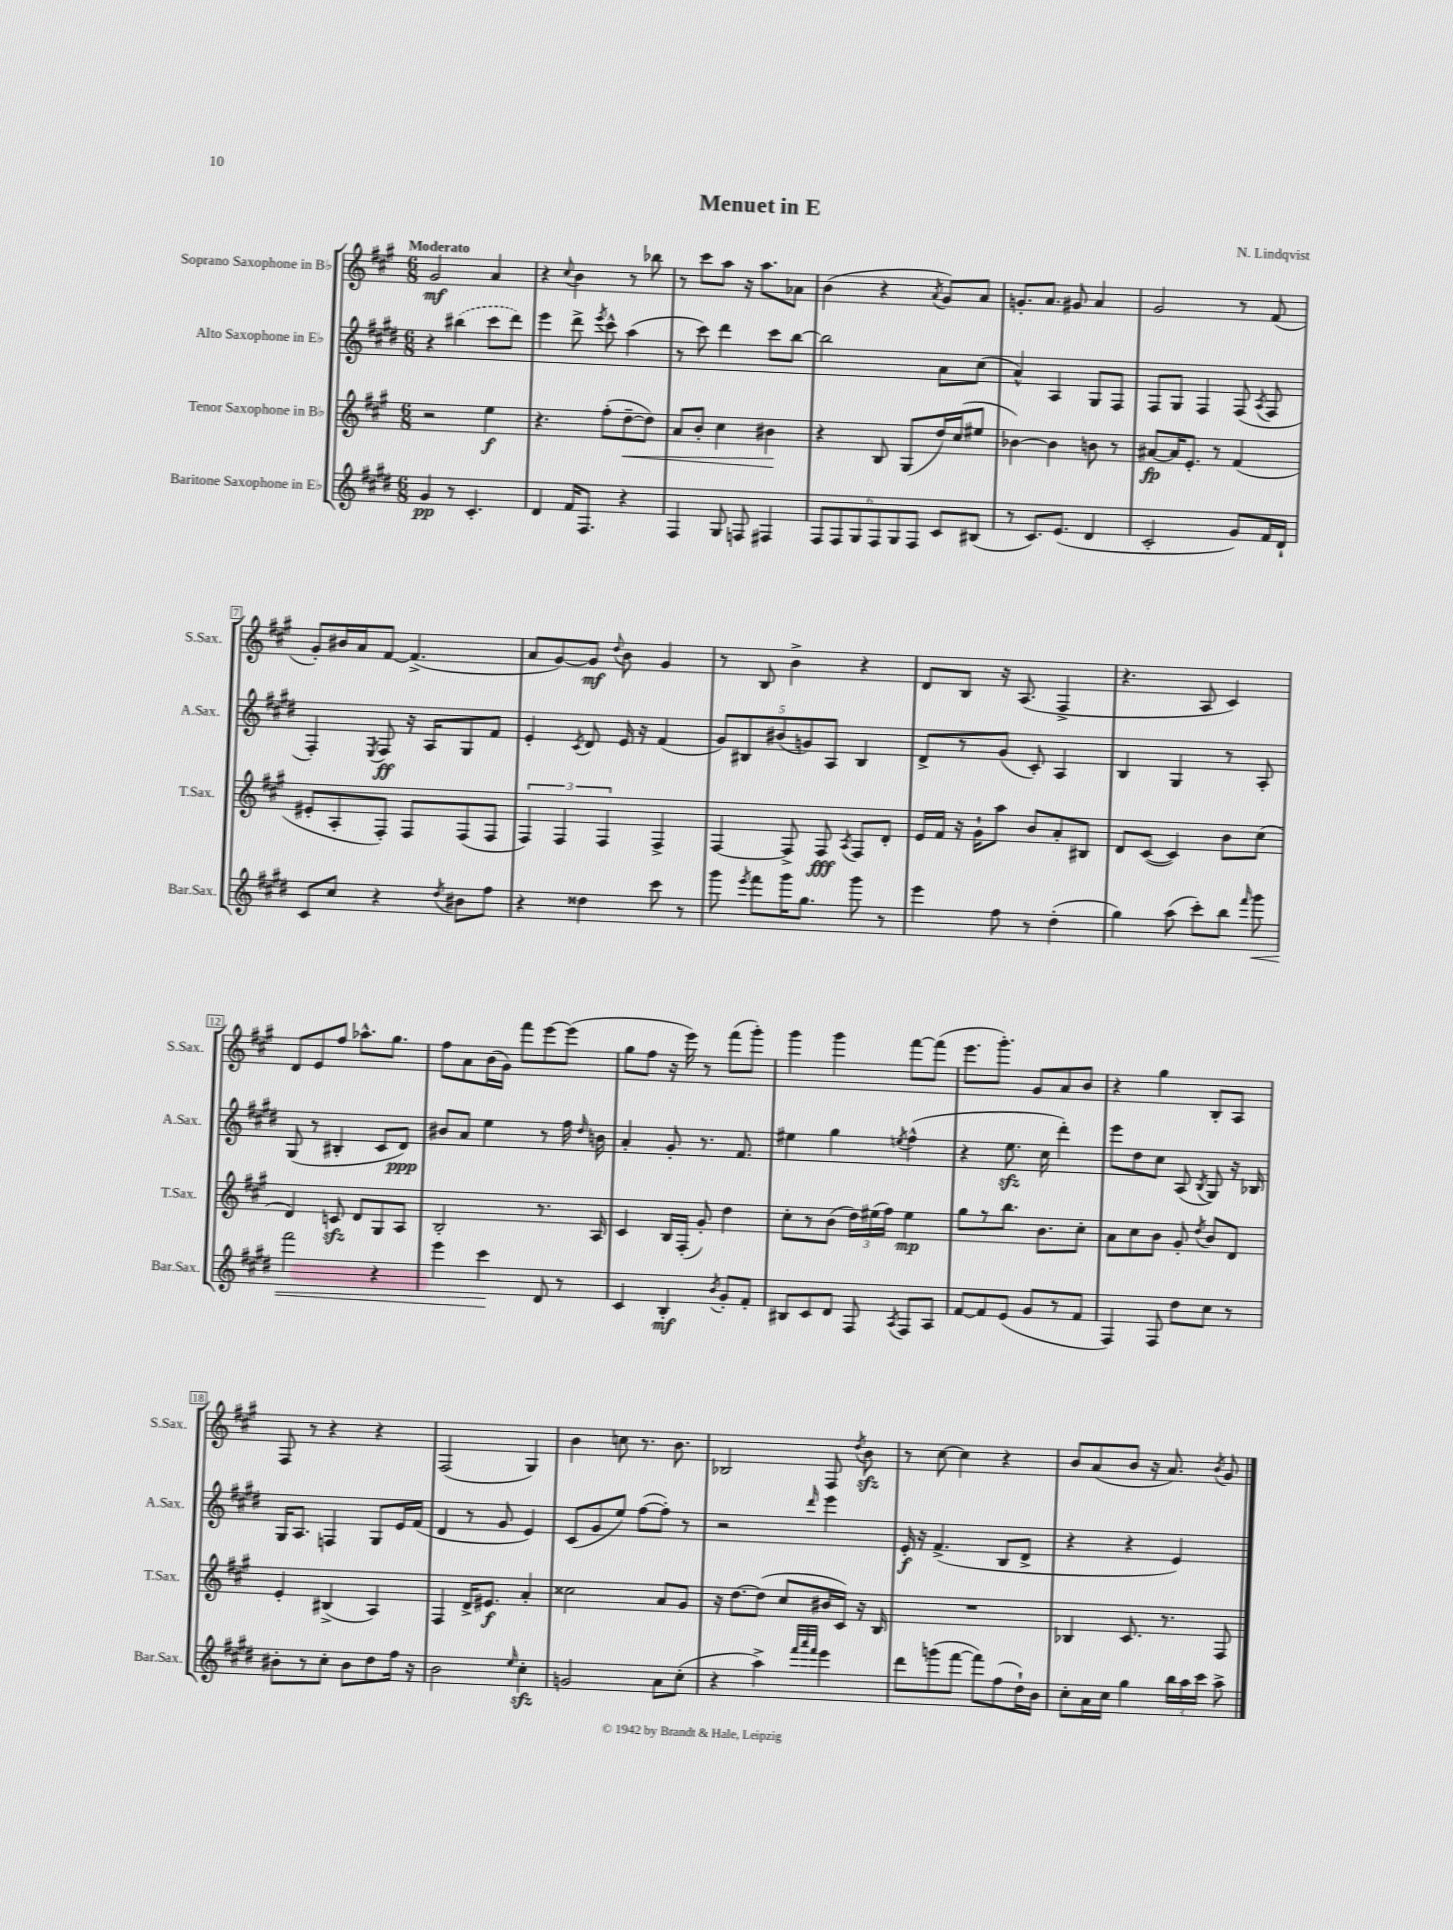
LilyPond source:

\header { title = "Menuet in E" composer = "N. Lindqvist" }
<<
\new StaffGroup <<
\new Staff = "s0" \with { instrumentName = "Soprano Saxophone in Bb" shortInstrumentName = "S.Sax." } {
    \clef treble \key a \major \numericTimeSignature \time 6/8 \tempo "Moderato"
    \autoBeamOff gis'2\mf a'4 |
    r4 \appoggiatura { cis''8 } b'4 r8 bes''8 |
    r8 cis'''8[ a''8] r16 a''8.[ aes'8] |
    b'4( r4 \acciaccatura { a'8 } gis'8[) a'8] |
    g'8.[-. a'8.] gis'8 a'4 |
    gis'2 r8 fis'8( |
    gis'8[-.) bis'16 a'16 fis'8]~ fis'4.->( |
    a'8[ gis'8~) gis'8]\mf \appoggiatura { d''8 } b'8 gis'4 |
    r8 b8 b'4-> r4 |
    d'8[ b8] r16 a8.( fis4-> |
    r4. a8 cis'4) |
    d'8[ e'8 fis''8] aes''8.[-^ gis''8.] |
    fis''8[ a'8 b'16( gis'16]) fis'''8[ e'''8~ e'''8]( |
    gis''8[ fis''8] r16 e'''16) r8 fis'''8[( gis'''8]-.) |
    gis'''4 gis'''4 fis'''8[~ fis'''8]( |
    e'''8.[ gis'''8.]-.) gis'8[ a'8 b'8] |
    r4 gis''4 b8[-. a8] |
    fis8 r8 r4 r4 |
    fis2( gis4) |
    b'4 c''8 r8. b'8. |
    bes2 fis8 \acciaccatura { d''8 } b'8\sfz |
    r8 cis''8~ cis''4 r4 |
    b'8[ a'8( b'8] r16 a'8.) \acciaccatura { b'8 } gis'8 \bar "|." |
}
\new Staff = "s1" \with { instrumentName = "Alto Saxophone in Eb" shortInstrumentName = "A.Sax." } {
    \clef treble \key e \major \numericTimeSignature \time 6/8
    \autoBeamOff r4 \once \slurDashed bis''4( cis'''8[ dis'''8]) |
    e'''4 dis'''8-> \acciaccatura { e'''8 } cis'''8-^ a''4( |
    r8 cis'''8) dis'''4 cis'''8[ b''8]~ |
    b''2 a'8[ cis''8]( |
    a'4-^) a4 gis8[ fis8] |
    fis8[ gis8] fis4 fis8( \acciaccatura { a8 } fis8 |
    fis4-.) \acciaccatura { e8 } fis8\ff r16 a16[ gis8 fis'8] |
    e'4-. \acciaccatura { cis'8 } dis'8 e'16 r16 fis'4( |
    \tuplet 5/4 { gis'8[) bis8 bis'8( g'8) a8] } bis4 |
    dis'8[-> r8 gis'8]( cis'8-.) a4 |
    b4 gis4 r8 a8-. |
    gis8( r8 bis4-. cis'8[ dis'8]\ppp) |
    bis'8[ a'8] e''4 r8 fis''16 \grace { dis''16 } b'16 |
    a'4-. gis'8-. r8. fis'8. |
    eis''4 gis''4 \acciaccatura { e''8 } fis''4-^( |
    r4 e''8.\sfz cis''16 dis'''4-.) |
    e'''8[ dis''8 cis''8] a8( \acciaccatura { b8 } gis8) r16 bes16 |
    gis16[ a8.] f4 gis8[ e'16 fis'16]( |
    dis'4 r8 gis'8 e'4) |
    cis'8[( gis'8 e''8]) fis''8[~( fis''8]-.) r8 |
    r2 \grace { dis'''16 } e'''4 |
    e'16-.\f r16 fis'4.->( b8[ dis'8]-> |
    r4 r4 e'4) \bar "|." |
}
\new Staff = "s2" \with { instrumentName = "Tenor Saxophone in Bb" shortInstrumentName = "T.Sax." } {
    \clef treble \key a \major \numericTimeSignature \time 6/8
    \autoBeamOff r2 e''4\f |
    r4. fis''8[-.( d''8~--\< d''8]) |
    a'8[ b'8]-. cis''4 bis'4\! |
    r4 b8 gis8[( d''16) cis''16( eis''8] |
    bes'4~) bes'4 b'8 r8 |
    ais'8[~\fp ais'16 e'8.]-. r8 fis'4( |
    eis'8[-. a8-. fis8]-.) fis8[ fis8( fis8] |
    \tuplet 3/2 { fis4) fis4 fis4 } fis4-> |
    fis4~ fis8-> fis8\fff \acciaccatura { a8 } fis8[ d'8]-. |
    e'16[ fis'16] r16 gis'16[-! a''8] b'8[ a'8-. bis8] |
    d'8[ cis'8]~( cis'4) b'8[ cis''8]( |
    d'4) c'8\sfz d'8[ gis8 a8] |
    b2-. r8. a16 |
    cis'4 b16[ fis16]-.( gis'8-.) d''4 |
    cis''8[-. r8 b'8]( \tuplet 3/2 { d''16[) eis''16( fis''16]) } eis''4\mp |
    gis''8[ r8 b''8.] b'8.[ cis''8]-. |
    a'8[ cis''8 b'8] gis'8-. \acciaccatura { d''8 } b'8[ d'8] |
    e'4-. bis4->( a4) |
    fis4 d'16[-> eis'8.]\f a'4-. |
    cisis''2 a'8[ gis'8] |
    r16 d''8.[~ d''8]( cis''8[ bis'16 cis'16]) r16 b16 |
    R2. |
    bes4 cis'8. r8. fis8 \bar "|." |
}
\new Staff = "s3" \with { instrumentName = "Baritone Saxophone in Eb" shortInstrumentName = "Bar.Sax." } {
    \clef treble \key e \major \numericTimeSignature \time 6/8
    \autoBeamOff gis'4\pp r8 cis'4.-. |
    dis'4 fis'16[ fis8.] r4 |
    fis4 gis8 f8 fis4 |
    \tuplet 6/4 { fis8[ fis8 gis8 fis8 gis8 fis8] } cis'8[ bis8]( |
    r8 cis'8.[) e'8.]( dis'4 |
    cis'2-. gis'8[) fis'16 dis'16]-! |
    cis'8[ cis''8] r4 \acciaccatura { dis''8 } bis'8[ fis''8] |
    r4 disis''4 cis'''8 r8 |
    gis'''8 \acciaccatura { e'''8 } fis'''8[ gis'''16 gis''8.] gis'''8 r8 |
    e'''4 fis''8 r8 dis''4-.( |
    gis''4) a''8( cis'''8[-.) b''8] \grace { fis'''16 } gis'''8\< |
    fis'''2 r4 |
    e'''4 cis'''4\! dis'8 r8 |
    cis'4 b4-.\mf \acciaccatura { b'8 } gis'8[-. fis'8]-. |
    bis8[ cis'8 dis'8] fis8 \acciaccatura { a8 } fis8[ a8] |
    fis'8[~ fis'8 e'8]( gis'8[ r8 fis'8] |
    fis4) fis8 dis''8[ cis''8] r8 |
    bis'8[-. r8 cis''8]-. bis'8[ dis''8 fis''16] r16 |
    b'2 \grace { e''16 } cis''4-.\sfz |
    g'2 a'8[ cis''8]-.( |
    r4 a''4->) \grace { fis'''32[ a'''32 fis'''32] } e'''4 |
    dis'''8[ g'''8( fis'''8]~ fis'''8[) fis''8( dis''16-!) b'16] |
    cis''8[-. a'16 cis''16] gis''4 \tuplet 3/2 { b''16[ a''16 cis'''16] } a''8-> \bar "|." |
}
>>
>>
\layout { \context { \Score \override BarNumber.stencil = #(make-stencil-boxer 0.1 0.3 ly:text-interface::print) } }
